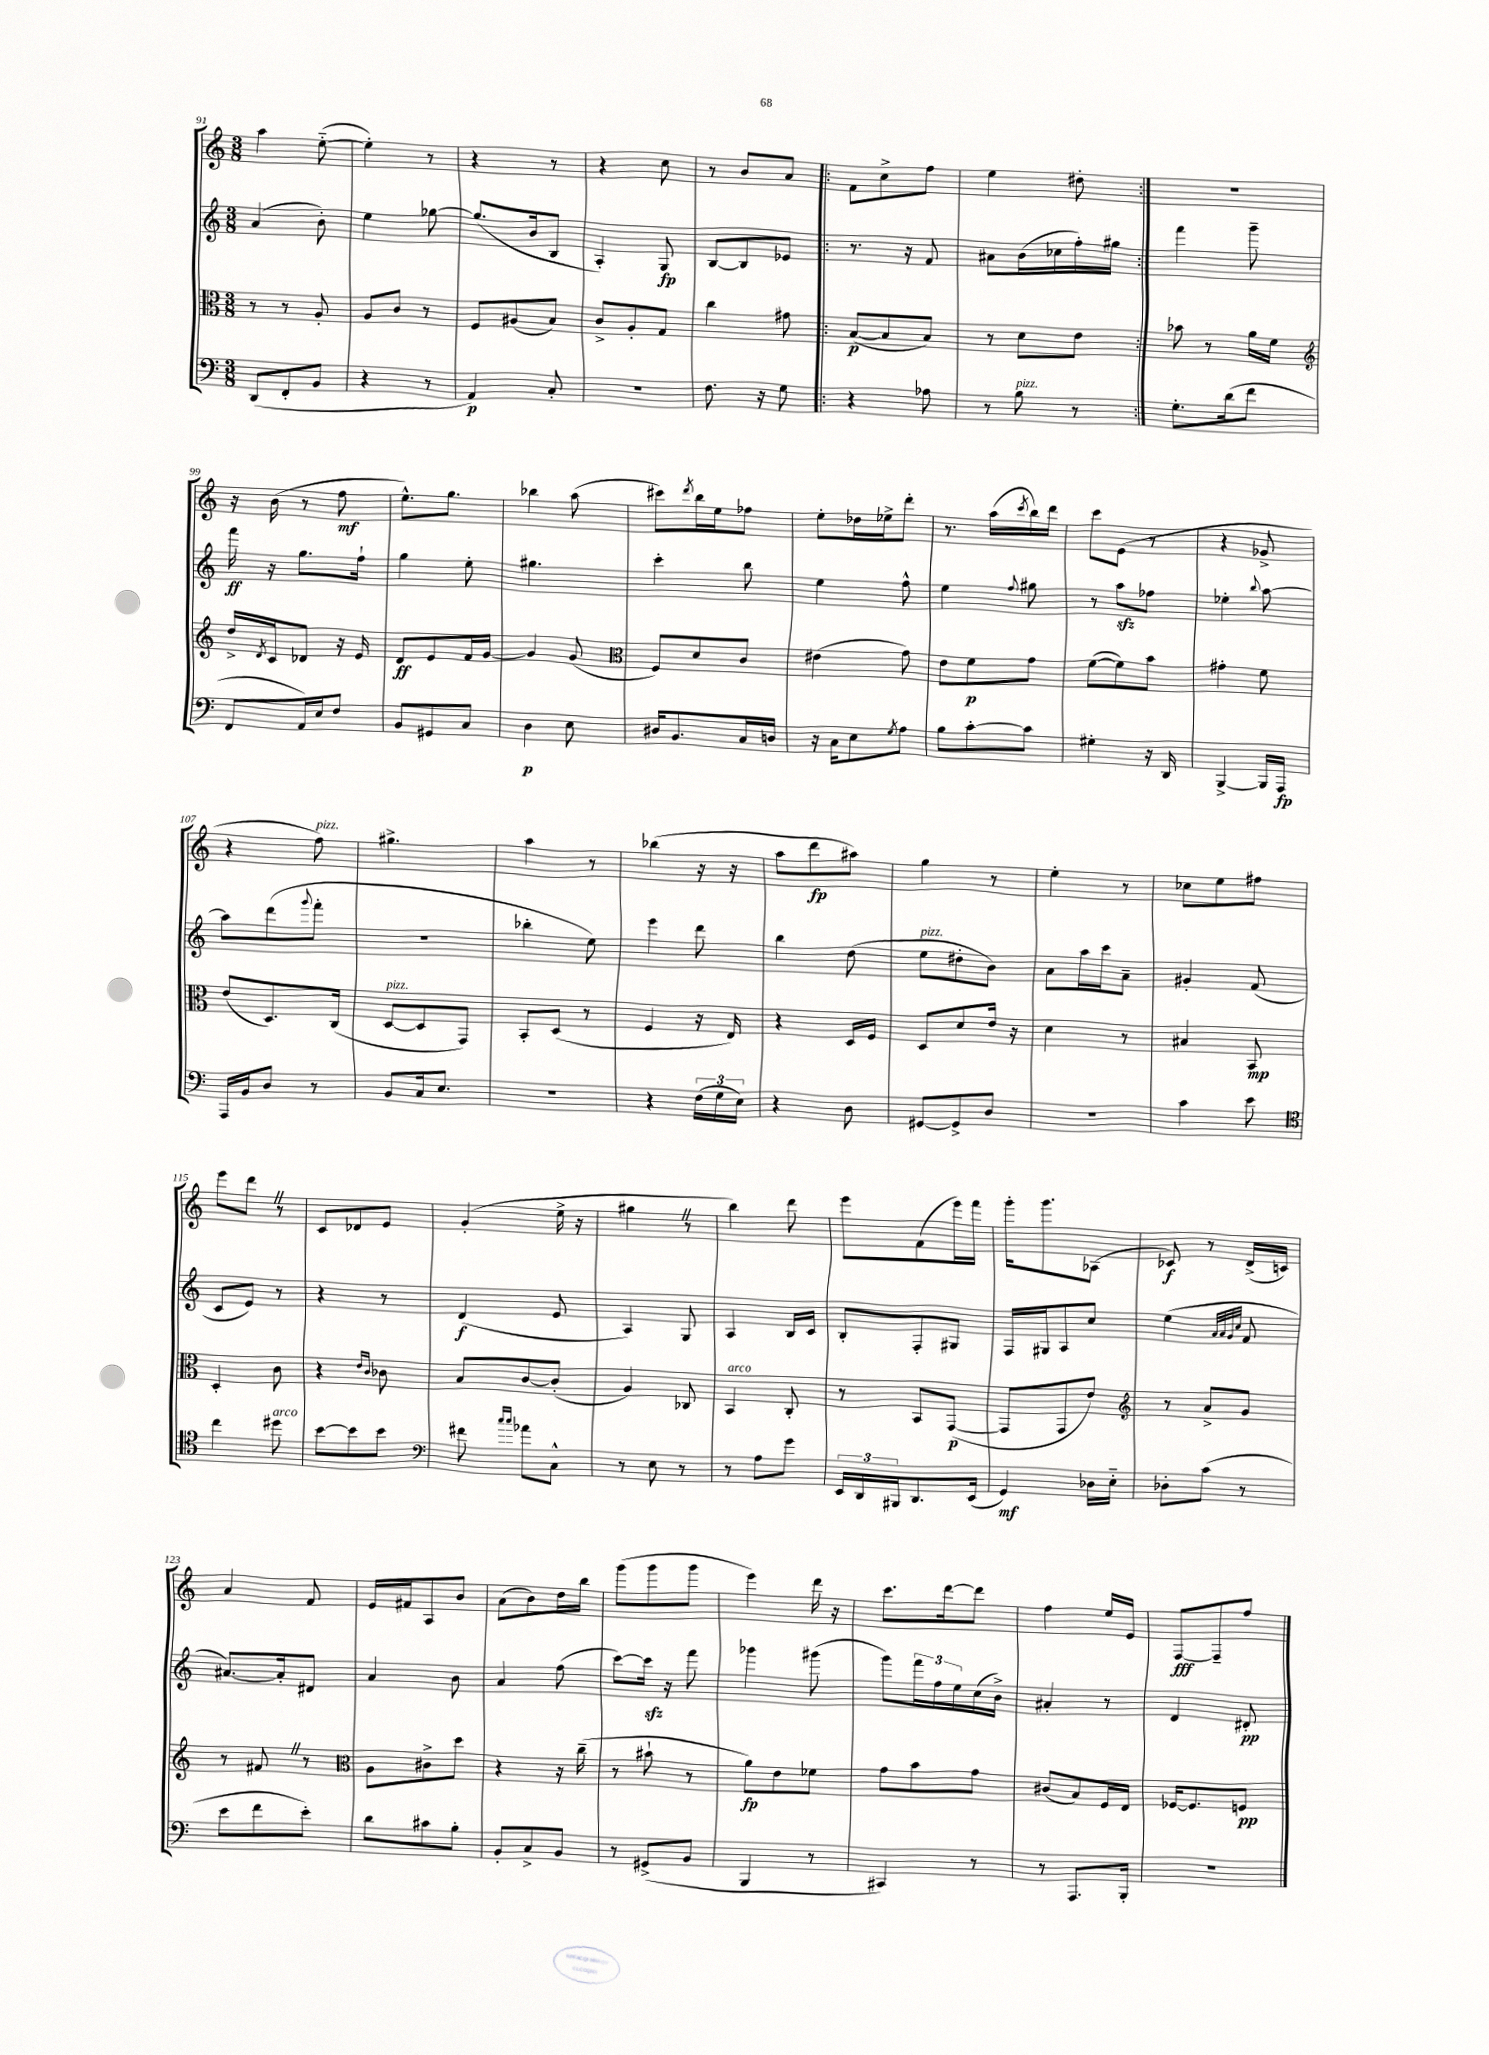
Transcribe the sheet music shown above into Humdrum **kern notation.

**kern	**dynam	**kern	**dynam	**kern	**dynam	**kern	**dynam
*part4	*part4	*part3	*part3	*part2	*part2	*part1	*part1
*staff4	*staff4	*staff3	*staff3	*staff2	*staff2	*staff1	*staff1
*clefF4	*	*clefC3	*	*clefG2	*	*clefG2	*
*k[]	*	*k[]	*	*k[]	*	*k[]	*
*M3/8	*	*M3/8	*	*M3/8	*	*M3/8	*
=91	=91	=91	=91	=91	=91	=91	=91
(8DD/L	.	8r	.	(4a/	.	4aa\	.
8FF'/	.	8r	.	.	.	.	.
8BB/J	.	8A'/	.	8b'\)	.	([8ee\	.
=92	=92	=92	=92	=92	=92	=92	=92
4r	.	8A/L	.	4ee\	.	4ee'\])	.
.	.	8c/J	.	.	.	.	.
8r	.	8r	.	[8gg-X\	.	8r	.
=93	=93	=93	=93	=93	=93	=93	=93
4AA/)	p	8F/L	.	(8.gg-/L]	.	4r	.
.	.	(8A#X/	.	.	.	.	.
.	.	.	.	16b/k	.	.	.
8C'/	.	8B/J)	.	8B/J	.	8r	.
=94	=94	=94	=94	=94	=94	=94	=94
4.r	.	8c^/L	.	4A'/)	.	4r	.
.	.	8A'/	.	.	.	.	.
.	.	8G/J	.	8G/	fp	8cc\	.
=95	=95	=95	=95	=95	=95	=95	=95
8.F\	.	4cc\	.	[8B/L	.	8r	.
.	.	.	.	8B/]	.	8b/L	.
16r	.	.	.	.	.	.	.
8G\	.	8g#X\	.	8e-X/J	.	8a/J	.
=96!|:	=96!|:	=96!|:	=96!|:	=96!|:	=96!|:	=96!|:	=96!|:
4r	.	([8B/L	p	8.r	.	8f\L	.
.	.	8B/]	.	.	.	8cc^\	.
.	.	.	.	16r	.	.	.
8A-X\	.	8B/J)	.	8f/	.	8ff\J	.
=97	=97	=97	=97	=97	=97	=97	=97
8r	.	8r	.	8a#X\L	.	4ee\	.
!LO:TX:a:i:t=pizz.	!	!	!	!	!	!	!
8B\	.	8d\L	.	(16b\L	.	.	.
.	.	.	.	16cc-X\	.	.	.
8r	.	8e\J	.	16ff'\)	.	8dd#X'\	.
.	.	.	.	16gg#X\JJ	.	.	.
=98:|!	=98:|!	=98:|!	=98:|!	=98:|!	=98:|!	=98:|!	=98:|!
8.G'\L	.	8b-X\	.	4fff\	.	4.r	.
.	.	8r	.	.	.	.	.
(16d\k	.	.	.	.	.	.	.
8f\J	.	16a\LL	.	8ggg~\	.	.	.
.	.	16f\JJ	.	.	.	.	.
!!LO:LB:g=z
=99	=99	=99	=99	=99	=99	=99	=99
*	*	*clefG2	*	*	*	*	*
8FF/L	.	16dd^/LL	.	16fff\	ff	16r	.
.	.	8qd/	.	.	.	.	.
.	.	16c/J	.	16r	.	(16b\	.
16AA/L)	.	8d-X/J	.	8.gg\L	.	8r	.
16E/J	.	.	.	.	.	.	.
8F/J	.	16r	.	.	.	8ff\	mf
.	.	16e/	.	16ff`\Jk	.	.	.
=100	=100	=100	=100	=100	=100	=100	=100
8BB/L	.	8d/L	ff	4gg\	.	8.ee^^\L)	.
8GG#X/	.	8e/	.	.	.	.	.
.	.	.	.	.	.	8.gg\J	.
8C/J	.	16f/L	.	8ee'\	.	.	.
.	.	[16g/JJ	.	.	.	.	.
=101	=101	=101	=101	=101	=101	=101	=101
4D\	p	4g/]	.	4.gg#X\	.	4bb-X\	.
8E\	.	(8g/	.	.	.	(8aa\	.
=102	=102	=102	=102	=102	=102	=102	=102
*	*	*clefC3	*	*	*	*	*
16D#X/KL	.	8F/L)	.	4ccc'\	.	8ccc#X\L)	.
8.BB/	.	.	.	.	.	.	.
.	.	.	.	.	.	8qddd/	.
.	.	8d/	.	.	.	16bb\L	.
.	.	.	.	.	.	16ee\J	.
16C/L	.	8c/J	.	8bb\	.	8ff-X\J	.
16Dn/JJ	.	.	.	.	.	.	.
=103	=103	=103	=103	=103	=103	=103	=103
16r	.	(4e#X\	.	4ee\	.	8ee'\L	.
16C\KL	.	.	.	.	.	.	.
8E\	.	.	.	.	.	16dd-X\L	.
.	.	.	.	.	.	16ee-X^\J	.
8qG/	.	.	.	.	.	.	.
8A\J	.	8g\)	.	8ff^^\	.	8ddd'\J	.
=104	=104	=104	=104	=104	=104	=104	=104
8B\L	.	8e\L	.	4ee\	.	8.r	.
[8c'\	.	8f\	p	.	.	.	.
.	.	.	.	.	.	(16aa\LL	.
.	.	.	.	8qqff/	.	8qccc/	.
8c\J]	.	8g\J	.	8gg#X\	.	16bb\)	.
.	.	.	.	.	.	16ddd\JJ	.
=105	=105	=105	=105	=105	=105	=105	=105
4G#X'\	.	([8f\L	.	8r	.	8ccc\L	.
.	.	8f\])	.	8aazz\L	.	(8e\J	.
16r	.	8b\J	.	8ff-X\J	.	8r	.
16DD/	.	.	.	.	.	.	.
=106	=106	=106	=106	=106	=106	=106	=106
[4BBB^/	.	4g#X'\	.	4ee-X'\	.	4r	.
.	.	.	.	8qqbb/	.	.	.
16BBB/LL]	.	8f\	.	[8aa\	.	8g-X^/	.
16AAA/JJ	fp	.	.	.	.	.	.
!!LO:LB:g=z
=107	=107	=107	=107	=107	=107	=107	=107
16AAA/LL	.	(8e/L	.	8aa\L]	.	4r	.
16BB/J	.	.	.	.	.	.	.
8D/J	.	8.D/)	.	(8ddd\	.	.	.
.	.	.	.	8qqggg/	.	.	.
!	!	!	!	!	!	!LO:TX:a:i:t=pizz.	!
8r	.	.	.	8fff'\J	.	8ff\)	.
.	.	(16C/Jk	.	.	.	.	.
=108	=108	=108	=108	=108	=108	=108	=108
!	!	!LO:TX:a:i:t=pizz.	!	!	!	!	!
8BB/L	.	[8D/L	.	4.r	.	4.gg#X^\	.
16C/k	.	8D/]	.	.	.	.	.
8.E/J	.	.	.	.	.	.	.
.	.	8GG/J)	.	.	.	.	.
=109	=109	=109	=109	=109	=109	=109	=109
4.r	.	8BB'/L	.	4bb-X'\	.	4aa\	.
.	.	(8D/J	.	.	.	.	.
.	.	8r	.	8ee\)	.	8r	.
=110	=110	=110	=110	=110	=110	=110	=110
4r	.	4F/	.	4eee\	.	(4bb-X\	.
(24F\LL	.	16r	.	8ddd\	.	16r	.
24G\	.	.	.	.	.	.	.
.	.	16E/)	.	.	.	16r	.
24E\JJ)	.	.	.	.	.	.	.
=111	=111	=111	=111	=111	=111	=111	=111
4r	.	4r	.	4bb\	.	8aa\L	.
.	.	.	.	.	.	8ddd\	fp
8D\	.	16D/LL	.	(8dd\	.	8aa#X\J)	.
.	.	16F/JJ	.	.	.	.	.
=112	=112	=112	=112	=112	=112	=112	=112
!	!	!	!	!LO:TX:a:i:t=pizz.	!	!	!
[8GG#X/L	.	8D/L	.	8ee\L	.	4gg\	.
8GG#^/]	.	8d/	.	8dd#X'\	.	.	.
8D/J	.	16e/Jk	.	8b\J)	.	8r	.
.	.	16r	.	.	.	.	.
=113	=113	=113	=113	=113	=113	=113	=113
4.r	.	4d\	.	8a\L	.	4ee'\	.
.	.	.	.	16aa\L	.	.	.
.	.	.	.	16ccc\J	.	.	.
.	.	8r	.	8a~\J	.	8r	.
=114	=114	=114	=114	=114	=114	=114	=114
4c\	.	4B#X/	.	4g#X'/	.	8cc-X\L	.
.	.	.	.	.	.	8ee\	.
8e\	.	8BB/	mp	(8f/	.	8ff#X\J	.
!!LO:LB:g=z
=115	=115	=115	=115	=115	=115	=115	=115
*clefC4	*	*	*	*	*	*	*
4cc\	.	4D'/	.	8c/L	.	8eee\L	.
.	.	.	.	8e/J)	.	8dddZ\J	.
!LO:TX:a:i:t=arco	!	!	!	!	!	!	!
8dd#X\	.	8c\	.	8r	.	8r	.
=116	=116	=116	=116	=116	=116	=116	=116
[8b\L	.	4r	.	4r	.	8c/L	.
8b\]	.	.	.	.	.	8d-X/	.
.	.	16qqe/LL	.	.	.	.	.
.	.	16qqc/JJ	.	.	.	.	.
8b\J	.	8c-X\	.	8r	.	8e/J	.
=117	=117	=117	=117	=117	=117	=117	=117
*clefF4	*	*	*	*	*	*	*
8f#X\	.	8B/L	.	(4d/	f	(4g'/	.
16qqcc/LL	.	.	.	.	.	.	.
16qqcc/JJ	.	.	.	.	.	.	.
8a-X\L	.	[8c/	.	.	.	.	.
8C^^\J	.	(8c'/J]	.	8e/	.	16ee^\	.
.	.	.	.	.	.	16r	.
=118	=118	=118	=118	=118	=118	=118	=118
8r	.	4A/)	.	4A/)	.	4gg#XZ\	.
8E\	.	.	.	.	.	.	.
8r	.	8C-X/	.	8G/	.	8r	.
=119	=119	=119	=119	=119	=119	=119	=119
!	!	!LO:TX:a:i:t=arco	!	!	!	!	!
8r	.	4BB/	.	4A/	.	4bb\)	.
8A\L	.	.	.	.	.	.	.
8g\J	.	8C'/	.	16B/LL	.	8ddd\	.
.	.	.	.	16c/JJ	.	.	.
=120	=120	=120	=120	=120	=120	=120	=120
24EE/LL	.	8r	.	8B'/L	.	8eee\L	.
24DD/	.	.	.	.	.	.	.
24BBB#X/J	.	.	.	.	.	.	.
8.DD/	.	8BB/L	.	8F'/	.	(8f\	.
.	.	([8GG/J	p	8G#X/J	.	16eee\L)	.
(16EE/Jk	.	.	.	.	.	16fff\JJ	.
=121	=121	=121	=121	=121	=121	=121	=121
4GG/)	mf	8GG/L]	.	16F/LL	.	16ggg'\KL	.
.	.	.	.	16G#X/J	.	8.ggg\	.
.	.	8GG/	.	8A/	.	.	.
16D-X\LL	.	8e/J)	.	8cc/J	.	(8A-X\J	.
16E\JJ	.	.	.	.	.	.	.
=122	=122	=122	=122	=122	=122	=122	=122
*	*	*clefG2	*	*	*	*	*
8D-X'\L	.	8r	.	(4ee\	.	8c-X/)	f
(8c\J	.	8a^/L	.	.	.	8r	.
.	.	.	.	32qqa/LLL	.	.	.
.	.	.	.	32qqa/	.	.	.
.	.	.	.	32qqg/	.	.	.
.	.	.	.	32qqcc/JJJ	.	.	.
8r	.	8g/J	.	8f/	.	(16d^/LL	.
.	.	.	.	.	.	16cn/JJ)	.
!!LO:LB:g=z
=123	=123	=123	=123	=123	=123	=123	=123
8e\L	.	8r	.	[8.a#X/L)	.	4a/	.
8f\	.	8f#XZ/	.	.	.	.	.
.	.	.	.	16a#'/k]	.	.	.
8e'\J)	.	8r	.	8d#X/J	.	8f/	.
=124	=124	=124	=124	=124	=124	=124	=124
*	*	*clefC3	*	*	*	*	*
8d\L	.	8A\L	.	4a/	.	16e/LL	.
.	.	.	.	.	.	16f#X/J	.
8c#X\	.	8c#X^\	.	.	.	8A/	.
8B'\J	.	8dd\J	.	8b\	.	8b/J	.
=125	=125	=125	=125	=125	=125	=125	=125
8BB'/L	.	4r	.	4a/	.	(8a\L	.
8C^/	.	.	.	.	.	8b\)	.
8BB/J	.	16r	.	(8ff\	.	16dd\L	.
.	.	(16cc~\	.	.	.	16bb\JJ	.
=126	=126	=126	=126	=126	=126	=126	=126
8r	.	8r	.	[8ccc\L)	.	(8ggg\L	.
(8GG#X^/L	.	8b#X`\	.	16ccczz\Jk]	.	8ggg\	.
.	.	.	.	16r	.	.	.
8BB/J	.	8r	.	8fff\	.	8ggg\J	.
=127	=127	=127	=127	=127	=127	=127	=127
4BBB/	.	8a\L)	fp	4ggg-X\	.	4eee\)	.
.	.	8e\	.	.	.	.	.
8r	.	8f-X\J	.	(8ggg#X\	.	16ddd\	.
.	.	.	.	.	.	16r	.
=128	=128	=128	=128	=128	=128	=128	=128
4CC#X/)	.	8g\L	.	8ggg\L)	.	8.ccc\L	.
.	.	8b\	.	24fff\L	.	.	.
.	.	.	.	24ff\	.	.	.
.	.	.	.	.	.	[16ddd\k	.
.	.	.	.	24ee\	.	.	.
8r	.	8g\J	.	(16cc\	.	8ddd\J]	.
.	.	.	.	16b^\JJ)	.	.	.
=129	=129	=129	=129	=129	=129	=129	=129
8r	.	(8c#X/L	.	4a#X'/	.	4ff\	.
8.AAA/L	.	8B/)	.	.	.	.	.
.	.	16F/L	.	8r	.	16ee/LL	.
16BBB'/Jk	.	16E/JJ	.	.	.	16e/JJ	.
=130	=130	=130	=130	=130	=130	=130	=130
4.r	.	[16F-X/KL	.	4d/	.	[8F/L	fff
.	.	8.F-/]	.	.	.	.	.
.	.	.	.	.	.	8F~/]	.
.	.	8Fn/J	pp	8d#X'/	pp	8ff/J	.
==	==	==	==	==	==	==	==
*-	*-	*-	*-	*-	*-	*-	*-
